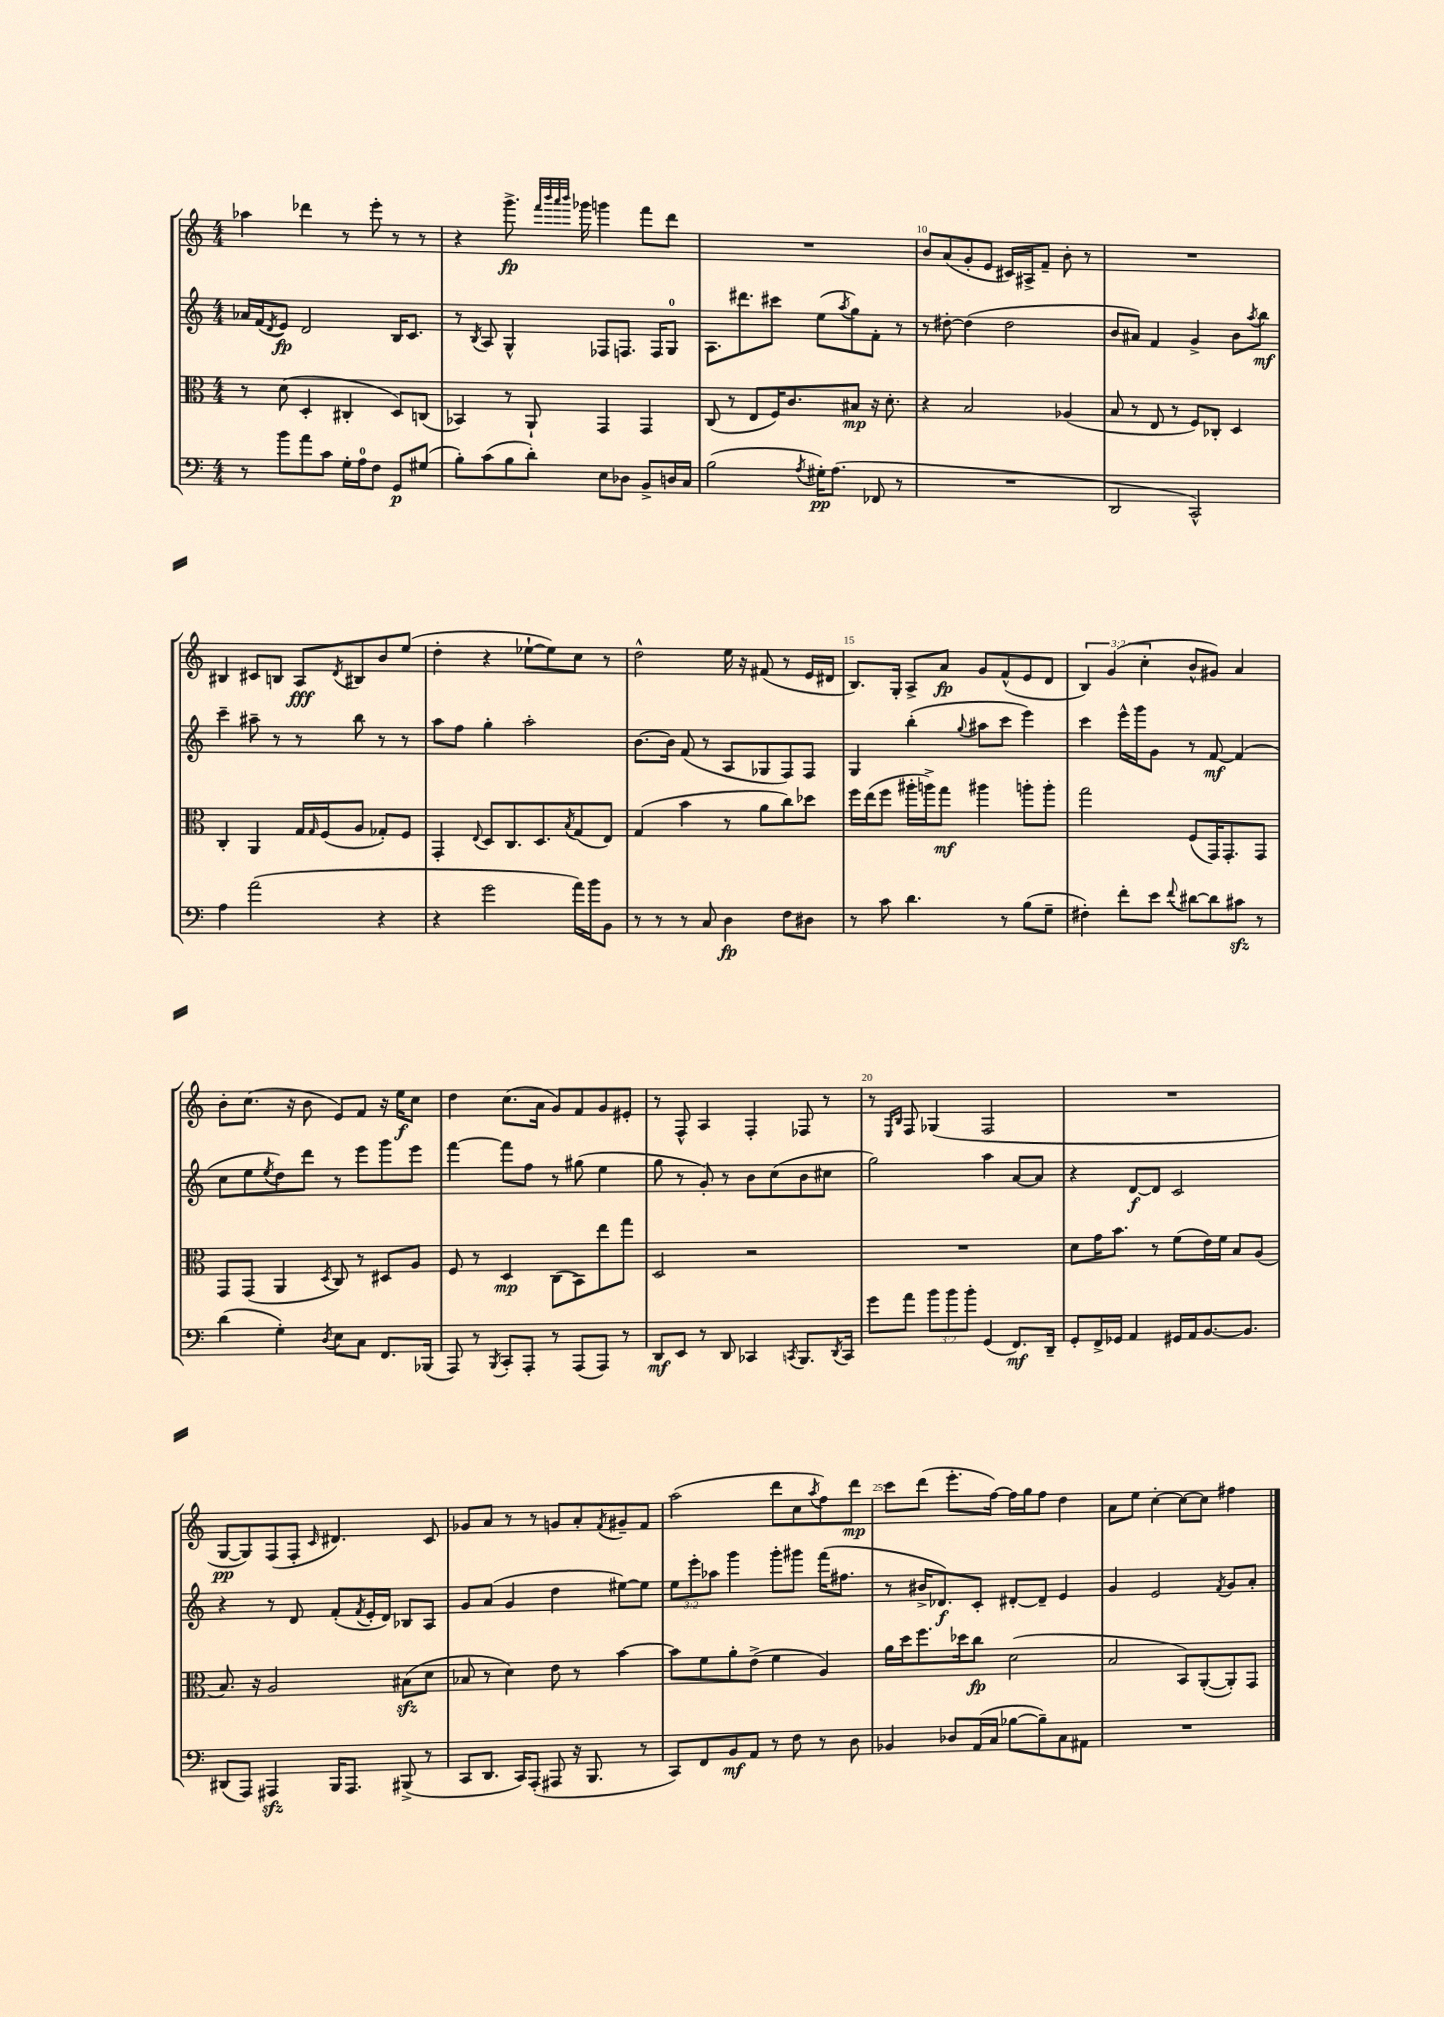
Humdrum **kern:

**kern	**dynam	**kern	**dynam	**kern	**dynam	**kern	**dynam
*part4	*part4	*part3	*part3	*part2	*part2	*part1	*part1
*staff4	*staff4	*staff3	*staff3	*staff2	*staff2	*staff1	*staff1
*clefF4	*	*clefC3	*	*clefG2	*	*clefG2	*
*k[]	*	*k[]	*	*k[]	*	*k[]	*
*M4/4	*	*M4/4	*	*M4/4	*	*M4/4	*
=7	=7	=7	=7	=7	=7	=7	=7
8r	.	8r	.	16a-X/LL	.	4aa-X\	.
.	.	.	.	(16f/J	.	.	.
.	.	.	.	8qd/	.	.	.
8b\L	.	(8d\	.	8e/J)	fp	.	.
8a\	.	4D'/	.	2d/	.	4ddd-X\	.
8c\J	.	.	.	.	.	.	.
16G'\LL	.	4C#X'/	.	.	.	8r	.
16A\J	.	.	.	.	.	.	.
8F\J	.	.	.	.	.	8eee'\	.
8GG/L	p	8D/L)	.	16B/KL	.	8r	.
.	.	.	.	8.c/J	.	.	.
(8G#X/J	.	(8Cn/J	.	.	.	8r	.
=8	=8	=8	=8	=8	=8	=8	=8
8B'\L)	.	4BB-X/)	.	8r	.	4r	.
.	.	.	.	8qB/	.	.	.
(8c\	.	.	.	8A/	.	.	.
8B\	.	8r	.	4G^^/	.	8.ggg^\	fp
8d'\J)	.	8AA`/	.	.	.	.	.
.	.	.	.	.	.	32qqfff/LLL	.
.	.	.	.	.	.	32qqbbb/	.
.	.	.	.	.	.	32qqaaa/	.
.	.	.	.	.	.	32qqbbb/JJJ	.
.	.	.	.	.	.	16ggg-X\	.
8E\L	.	4GG/	.	8F-X/L	.	4gggn\	.
8D-X\J	.	.	.	8.Fn/J	.	.	.
8BB^/L	.	4GG/	.	.	.	8fff\L	.
.	.	.	.	16F/KL	.	.	.
16Dn/L	.	.	.	8G/J	.	8ddd\J	.
16C/JJ	.	.	.	.	.	.	.
=9	=9	=9	=9	=9	=9	=9	=9
(2B\	.	(8C/	.	8.A\L	.	1r	.
.	.	8r	.	.	.	.	.
.	.	.	.	8.ddd#X\	.	.	.
.	.	8E/L	.	.	.	.	.
.	.	16F/K)	.	8ccc#X\J	.	.	.
.	.	8.c/	.	.	.	.	.
8qA/	.	.	.	.	.	.	.
16G#X'\KL)	pp	.	.	(8ee\L	.	.	.
(8.A\J	.	.	.	.	.	.	.
.	.	.	.	8qaa/	.	.	.
.	.	8B#X/J	mp	8gg\)	.	.	.
8FF-X/	.	16r	.	8f'\J	.	.	.
.	.	8.d'\	.	.	.	.	.
8r	.	.	.	8r	.	.	.
=10	=10	=10	=10	=10	=10	=10	=10
1r	.	4r	.	8r	.	8b/L	.
.	.	.	.	[8dd#X'\	.	(8a/	.
.	.	2B/	.	(4dd#\]	.	8g'/	.
.	.	.	.	.	.	8e/J	.
.	.	.	.	2dd#\	.	16c#X/LL)	.
.	.	.	.	.	.	16A#X^/J	.
.	.	.	.	.	.	8f~/J	.
.	.	(4A-X/	.	.	.	8b'\	.
.	.	.	.	.	.	8r	.
=11	=11	=11	=11	=11	=11	=11	=11
2DD/	.	8B/	.	8b/L	.	1r	.
.	.	8r	.	8a#X/J)	.	.	.
.	.	8E/	.	4f/	.	.	.
.	.	8r	.	.	.	.	.
2CC^^/)	.	8F/L)	.	4g^/	.	.	.
.	.	8C-X'/J	.	.	.	.	.
.	.	4D/	.	8b\L	.	.	.
.	.	.	.	8qaa/	.	.	.
.	.	.	.	8bb\J	mf	.	.
!!LO:LB:g=z
=12	=12	=12	=12	=12	=12	=12	=12
4A\	.	4C'/	.	4ccc~\	.	4B#X/	.
(2a\	.	4AA/	.	8aa#X~\	.	8c#X/L	.
.	.	.	.	8r	.	8Bn/J	.
.	.	16G/LL	.	8r	.	8A/L	fff
.	.	16qqG/	.	.	.	.	.
.	.	(16F/J	.	.	.	.	.
.	.	.	.	.	.	8qd/	.
.	.	8A/J	.	8bb\	.	8B#X/	.
4r	.	8G-X'/L)	.	8r	.	8b/	.
.	.	8F/J	.	8r	.	(8ee/J	.
=13	=13	=13	=13	=13	=13	=13	=13
4r	.	4GG'/	.	8aa\L	.	4dd'\	.
.	.	.	.	8ff\J	.	.	.
.	.	8qqE/	.	.	.	.	.
2g\	.	8D/L	.	4gg'\	.	4r	.
.	.	8.C/	.	.	.	.	.
.	.	.	.	2aa'\	.	[8ee-X`\L	.
.	.	8.D/	.	.	.	.	.
.	.	.	.	.	.	8ee-\])	.
.	.	8qB/	.	.	.	.	.
16a\LL)	.	(8G/	.	.	.	8cc\J	.
16b\J	.	.	.	.	.	.	.
8BB\J	.	8E/J)	.	.	.	8r	.
=14	=14	=14	=14	=14	=14	=14	=14
8r	.	(4G/	.	[8.b\L	.	2dd^^\	.
8r	.	.	.	.	.	.	.
.	.	.	.	16b\Jk]	.	.	.
8r	.	4b\	.	(8f/	.	.	.
8C/	.	.	.	8r	.	.	.
4D\	fp	8r	.	8A/L	.	16ee\	.
.	.	.	.	.	.	16r	.
.	.	8a\L	.	8G-X/	.	(8f#X/	.
8F\L	.	8cc\)	.	8F/)	.	8r	.
8D#X\J	.	8dd-X\J	.	8F/J	.	16e/LL	.
.	.	.	.	.	.	16d#X/JJ	.
=15	=15	=15	=15	=15	=15	=15	=15
8r	.	16ff\LL	.	4G/	.	8.B/L)	.
.	.	(16ee\J	.	.	.	.	.
8c\	.	8ff\J	.	.	.	.	.
.	.	.	.	.	.	16G'/Jk	.
4.d\	.	16aa#X'\LL	.	(4bb'\	.	8A^/L	.
.	.	16aan^\J)	.	.	.	.	.
.	.	8gg\J	mf	.	.	8a/J	fp
.	.	.	.	8qqgg/	.	.	.
.	.	4aa#X\	.	8aa#X\L	.	8g/L	.
8r	.	.	.	8ccc\J	.	(8f^^/	.
(8B\L	.	8aan'\L	.	4eee\)	.	8e/	.
8G~\J	.	8aa'\J	.	.	.	8d/J	.
=16	=16	=16	=16	=16	=16	=16	=16
4F#X'\)	.	2gg\	.	4ccc\	.	6B/)	.
.	.	.	.	.	.	(6g/	.
8f'\L	.	.	.	16eee^^\LL	.	.	.
.	.	.	.	16ggg\J	.	.	.
.	.	.	.	.	.	6cc'\	.
8e\J	.	.	.	8g\J	.	.	.
8qqf/	.	.	.	.	.	.	.
[8d#X\L	.	(8F/L	.	8r	.	8b^^/L	.
8d#\]	.	16GG/K)	.	[8f/	mf	8g#X/J)	.
.	.	8.GG'/	.	.	.	.	.
8c#Xzz\J	.	.	.	(4f/]	.	4a/	.
8r	.	8GG/J	.	.	.	.	.
!!LO:LB:g=z
=17	=17	=17	=17	=17	=17	=17	=17
(4d\	.	8GG/L	.	8cc\L	.	8b'\L	.
.	.	(8GG/J	.	8ee\	.	(8.cc\J	.
.	.	.	.	8qee/	.	.	.
4G'\)	.	4AA/	.	8dd\)	.	.	.
.	.	.	.	.	.	16r	.
.	.	.	.	8ddd\J	.	8b\	.
8qD/	.	8qD/	.	.	.	.	.
8E\L	.	8C/)	.	8r	.	8e/L)	.
8C\J	.	8r	.	8eee\L	.	8f/J	.
8.FF/L	.	8D#X/L	.	8ggg\	.	16r	.
.	.	.	.	.	.	16ee\KL	f
.	.	8A/J	.	8eee\J	.	8cc\J	.
(16BBB-X/Jk	.	.	.	.	.	.	.
=18	=18	=18	=18	=18	=18	=18	=18
8AAA/)	.	8F/	.	[4fff\	.	4dd\	.
8r	.	8r	.	.	.	.	.
8qBBB/	.	.	.	.	.	.	.
8CC'/L	.	4D/	mp	8fff\L]	.	(8.cc\L	.
8AAA'/J	.	.	.	8ff\J	.	.	.
.	.	.	.	.	.	16a\Jk	.
8r	.	(8C\L	.	8r	.	8g/L)	.
(8AAA/L	.	8BB\)	.	(8gg#X\	.	8f/	.
8AAA/J)	.	8ee\	.	4ee\	.	8g/	.
8r	.	8gg\J	.	.	.	8e#X'/J	.
=19	=19	=19	=19	=19	=19	=19	=19
8DD/L	mf	2D/	.	8gg\	.	8r	.
8EE/J	.	.	.	8r	.	8F^^/	.
8r	.	.	.	8g'/)	.	4A/	.
8DD/	.	.	.	8r	.	.	.
4CC-X/	.	2r	.	8b\L	.	4F'/	.
.	.	.	.	(8cc\	.	.	.
8qCCn/	.	.	.	.	.	.	.
8.BBB/L	.	.	.	8b\	.	8F-X/	.
.	.	.	.	8cc#X\J	.	8r	.
8qDD/	.	.	.	.	.	.	.
16CC/Jk	.	.	.	.	.	.	.
=20	=20	=20	=20	=20	=20	=20	=20
8g\L	.	1r	.	2gg\)	.	8r	.
.	.	.	.	.	.	16qqE/LL	.
.	.	.	.	.	.	16qqB/JJ	.
8a\J	.	.	.	.	.	8F/	.
12b\L	.	.	.	.	.	(4G-X/	.
12b\	.	.	.	.	.	.	.
12b'\J	.	.	.	.	.	.	.
(4GG/	.	.	.	4aa\	.	2F/	.
8.FF/L)	mf	.	.	[8a/L	.	.	.
.	.	.	.	8a/J]	.	.	.
16DD~/Jk	.	.	.	.	.	.	.
=21	=21	=21	=21	=21	=21	=21	=21
8GG'/L	.	8d\L	.	4r	.	1r	.
16FF^/L	.	16g\K	.	.	.	.	.
16GG-X/JJ	.	8.b\J	.	.	.	.	.
4AA/	.	.	.	[8d/L	f	.	.
.	.	8r	.	8d/J]	.	.	.
16GG#X/LL	.	(8f\L	.	2c/	.	.	.
16AA/J	.	.	.	.	.	.	.
[8.BB/	.	16e\L)	.	.	.	.	.
.	.	16f\JJ	.	.	.	.	.
.	.	8B/L	.	.	.	.	.
8.BB/J]	.	.	.	.	.	.	.
.	.	(8A/J	.	.	.	.	.
!!LO:LB:g=z
=22	=22	=22	=22	=22	=22	=22	=22
(8DD#X/L	.	8.B/)	.	4r	.	[8G/L	pp
8AAA/J)	.	.	.	.	.	8G/])	.
.	.	16r	.	.	.	.	.
4AAA#Xzz/	.	2A/	.	8r	.	(8F/	.
.	.	.	.	8d/	.	8F'/J	.
.	.	.	.	.	.	16qqc/	.
16BBB/KL	.	.	.	(8f'/L	.	4.d#X/)	.
8.AAA#/J	.	.	.	.	.	.	.
.	.	.	.	8qf/	.	.	.
.	.	.	.	16e'/L	.	.	.
.	.	.	.	16d/JJ)	.	.	.
(8BBB#X^/	.	(8B#Xzz\L	.	8B-X/L	.	.	.
8r	.	8d\J	.	8A/J	.	8c/	.
=23	=23	=23	=23	=23	=23	=23	=23
8CC/L	.	8B-X/	.	8g/L	.	8g-X/L	.
8.DD/J	.	8r	.	(8a/J	.	8a/J	.
.	.	4d\)	.	4g/	.	8r	.
16CC/KL)	.	.	.	.	.	.	.
(8AAA'/J	.	.	.	.	.	8r	.
8AAA#X/	.	8e\	.	4dd\	.	8gn/L	.
16r	.	8r	.	.	.	8a'/	.
8.BBB/	.	.	.	.	.	.	.
.	.	.	.	.	.	8qf/	.
.	.	[4b\	.	[8ee#X\L)	.	8g#X~/	.
8r	.	.	.	8ee#\J]	.	8f/J	.
=24	=24	=24	=24	=24	=24	=24	=24
8CC/L)	.	8b\L]	.	12ee\L	.	(2aa\	.
.	.	.	.	12eee'\	.	.	.
8FF/	.	8f\	.	.	.	.	.
.	.	.	.	12aa-X\J	.	.	.
8BB/	mf	8a'\	.	4ggg\	.	.	.
8AA/J	.	(8e^\J	.	.	.	.	.
8r	.	4f\	.	8ggg'\L	.	8ddd\L	.
8F\	.	.	.	8ggg#X\J	.	8cc\	.
.	.	.	.	.	.	8qaa/	.
8r	.	4A/)	.	(16fff\KL	.	8ff\)	.
.	.	.	.	8.ff#X\J	.	.	.
8D\	.	.	.	.	.	8ddd\J	mp
=25	=25	=25	=25	=25	=25	=25	=25
4BB-X/	.	16a\LL	.	8r	.	8ccc\L	.
.	.	16dd\J	.	.	.	.	.
.	.	8.ff\	.	16b#X^/KL	.	(8ddd\J	.
.	.	.	.	8.d-X/)	f	.	.
8D-X/L	.	.	.	.	.	8.eee'\L	.
.	.	16dd-X\k	.	.	.	.	.
(16AA/L	.	8cc\J	fp	8c'/J	.	.	.
16C/JJ	.	.	.	.	.	[16ff\Jk)	.
[8B-X\L	.	(2d\	.	[8d#X'/L	.	16ff\LL]	.
.	.	.	.	.	.	16gg\J	.
8B-~\])	.	.	.	8d#~/J]	.	8ff\J	.
8C\	.	.	.	4e/	.	4dd\	.
8AA#X\J	.	.	.	.	.	.	.
=26	=26	=26	=26	=26	=26	=26	=26
1r	.	2B/	.	4g/	.	8a\L	.
.	.	.	.	.	.	8ee\J	.
.	.	.	.	2e/	.	[4cc'\	.
.	.	8BB/L)	.	.	.	8cc\L_	.
.	.	([8AA'/	.	.	.	8cc\J]	.
.	.	.	.	8qf/	.	.	.
.	.	8AA'/])	.	8g/L	.	4ff#X\	.
.	.	8GG/J	.	8a'/J	.	.	.
==	==	==	==	==	==	==	==
*-	*-	*-	*-	*-	*-	*-	*-
